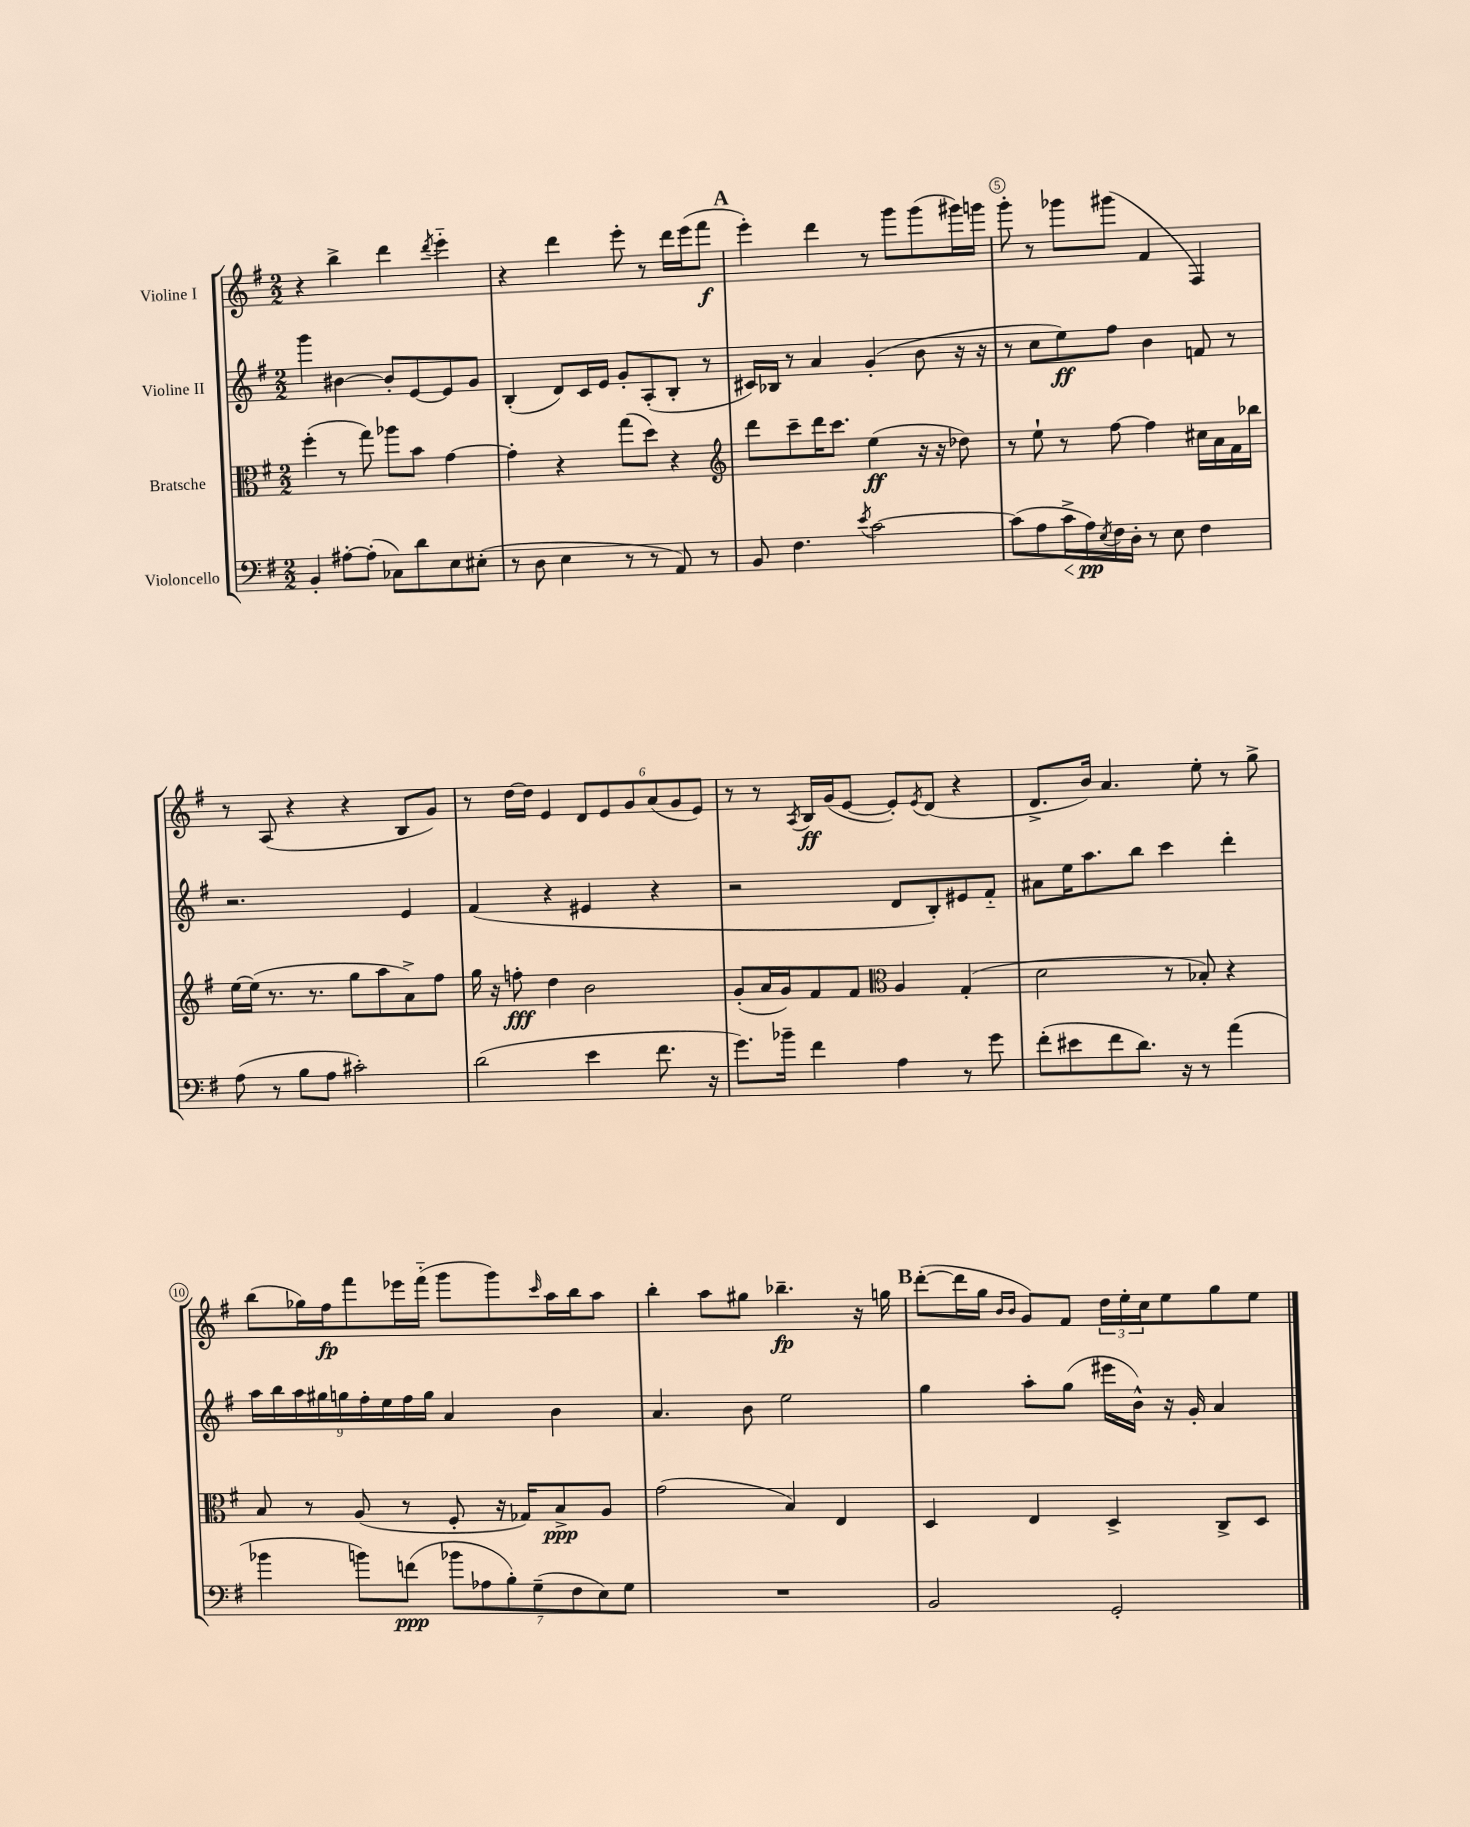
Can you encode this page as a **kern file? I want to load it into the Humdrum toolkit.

**kern	**kern	**kern	**kern
*staff4	*staff3	*staff2	*staff1
*clefF4	*clefC3	*clefG2	*clefG2
*k[f#]	*k[f#]	*k[f#]	*k[f#]
*M2/2	*M2/2	*M2/2	*M2/2
4BB'/	(4ff#'\	4ggg\	4r
[8A#'\L	8r	[4b#\	4bb^\
(8A#'\]J	8gg\)	.	.
8C-\L)	8aa-\L	8b#'/]L	4ddd\
8d\	8b\J	[8e/	.
.	.	.	8qddd/
8E\	[4g\	8e/]	4eee'~\
(8E#'\J	.	8g/J	.
=	=	=	=
8r	4g'\]	(4B'/	4r
8D\	.	.	.
4E\	4r	8d/L)	4ddd\
.	.	16c/L	.
.	.	16e/JJ	.
8r	(8gg\L	8g'/L	8eee'\
8r	8dd\J)	(8A'/	8r
8AA/)	4r	8B'/J	16ddd\LL
.	.	.	(16eee\J
8r	.	8r	8fff#\J
=	=	=	=
*	*clefG2	*	*
8BB/	8ddd\L	16c#/LL)	4eee'\)
.	.	16B-/JJ	.
4.F#\	8ccc~\	8r	.
.	16ddd\K	4a/	4ddd\
.	8.ccc\J	.	.
8qe/	.	.	.
[2c\	(4ee\	(4g'/	8r
.	.	.	8ggg\L
.	16r	8b\	(8ggg\
.	16r	.	.
.	8dd-\)	16r	16ggg#\L)
.	.	16r	16ggg\JJ
=	=	=	=
(8c\]L	8r	8r	8ggg'\
8A\	8ee`\	8cc\L	8r
16c^\L	8r	8ee\)	8ggg-\L
16A\)	.	.	.
8qE/	.	.	.
16F#\	[8ff#\	8ff#\J	(8ggg#\J
16D'\JJ	.	.	.
8r	4ff#\]	4b\	4f#/
8E\	.	.	.
4F#\	16cc#\LL	8f/	4F#/)
.	16a\	.	.
.	16f#\	8r	.
.	16bb-\JJ	.	.
=	=	=	=
(8A\	[16ee\LL	2.r	8r
.	(16ee\]JJ	.	.
8r	8.r	.	(8A/
8B\L	.	.	4r
.	8.r	.	.
8A\J	.	.	.
2c#'\)	8gg\L	.	4r
.	8aa\	.	.
.	8a^\)	4e/	8B/L
.	8ff#\J	.	8g/J)
=	=	=	=
(2d\	16gg\	(4f#/	8r
.	16r	.	.
.	8ff'\	.	[16dd\LL
.	.	.	16dd\]JJ
.	4dd\	4r	4e/
4e\	2b\	4e#/	12d/L
.	.	.	12e/
.	.	.	12g/
8.f#\	.	4r	(12a/
.	.	.	12g/
.	.	.	12e/J)
16r	.	.	.
=	=	=	=
8.g\L)	(8g'/L	2r	8r
.	16a/L	.	8r
16b-~\Jk	16g/J)	.	.
.	.	.	8qA/
4f#\	8f#/	.	16B/LL
.	.	.	(16g/J
.	8f#/J	.	[8e/J
*	*clefC3	*	*
4A\	4A/	8d/L	8e'/]L)
.	.	.	8qe/
.	.	8B'/)	(8d/J
8r	(4G'/	8e#/	4r
8g\	.	8f#'~/J	.
=	=	=	=
(8f#'\L	2d\	8a#\L	8.d^/L
8e#\	.	16ee\K	.
.	.	8.aa\	16b/Jk)
8f#\	.	.	4.a/
8.d\J)	.	8bb\J	.
.	8r	4ccc\	.
16r	.	.	.
8r	8B-'/)	.	8ee'\
(4a\	4r	4ddd'\	8r
.	.	.	8gg^\
=	=	=	=
4b-\	8B/	18aa\LL	(8bb\L
.	.	18bb\	.
.	.	18aa\	.
.	8r	.	16gg-\L)
.	.	18gg#\	.
.	.	.	16ff#\J
.	.	18gg\	.
8b\L)	(8A/	.	8fff#\
.	.	18ff#'\	.
.	.	18ee\	.
(8f\J	8r	.	16eee-\L
.	.	18ff#\	.
.	.	.	(16fff#'~\JJ
.	.	18gg\JJ	.
14b-\L	8F#'/	4a/	8ggg\L
14A-\	.	.	.
.	16r	.	8ggg\)
14B'\)	.	.	.
.	16G-/LK)	.	.
(14G~\	.	.	.
.	.	.	16qqccc/
.	8B^/	4b\	16aa\L
14F#\	.	.	.
.	.	.	16bb\J
14E\)	.	.	.
.	8A/J	.	8aa\J
14G\J	.	.	.
=	=	=	=
1r	(2g\	4.a/	4bb'\
.	.	.	8aa\L
.	.	8b\	8gg#\J
.	4B/)	2ee\	4.bb-~\
.	4E/	.	.
.	.	.	16r
.	.	.	16gg\
=	=	=	=
2BB/	4D/	4gg\	([8ddd'\L
.	.	.	16ddd\]L
.	.	.	16gg\JJ
.	.	.	16qqb/LL
.	.	.	16qqb/JJ
.	4E/	8aa'\L	8g/L)
.	.	(8gg\J	8f#/J
2GG'/	4D^/	16eee#\LL	24dd\LL
.	.	.	24ee'\
.	.	16b^^\JJ)	.
.	.	.	24cc\J
.	.	16r	8ee\
.	.	16g'/	.
.	8C^/L	4a/	8gg\
.	8D/J	.	8ee\J
==	==	==	==
*-	*-	*-	*-
